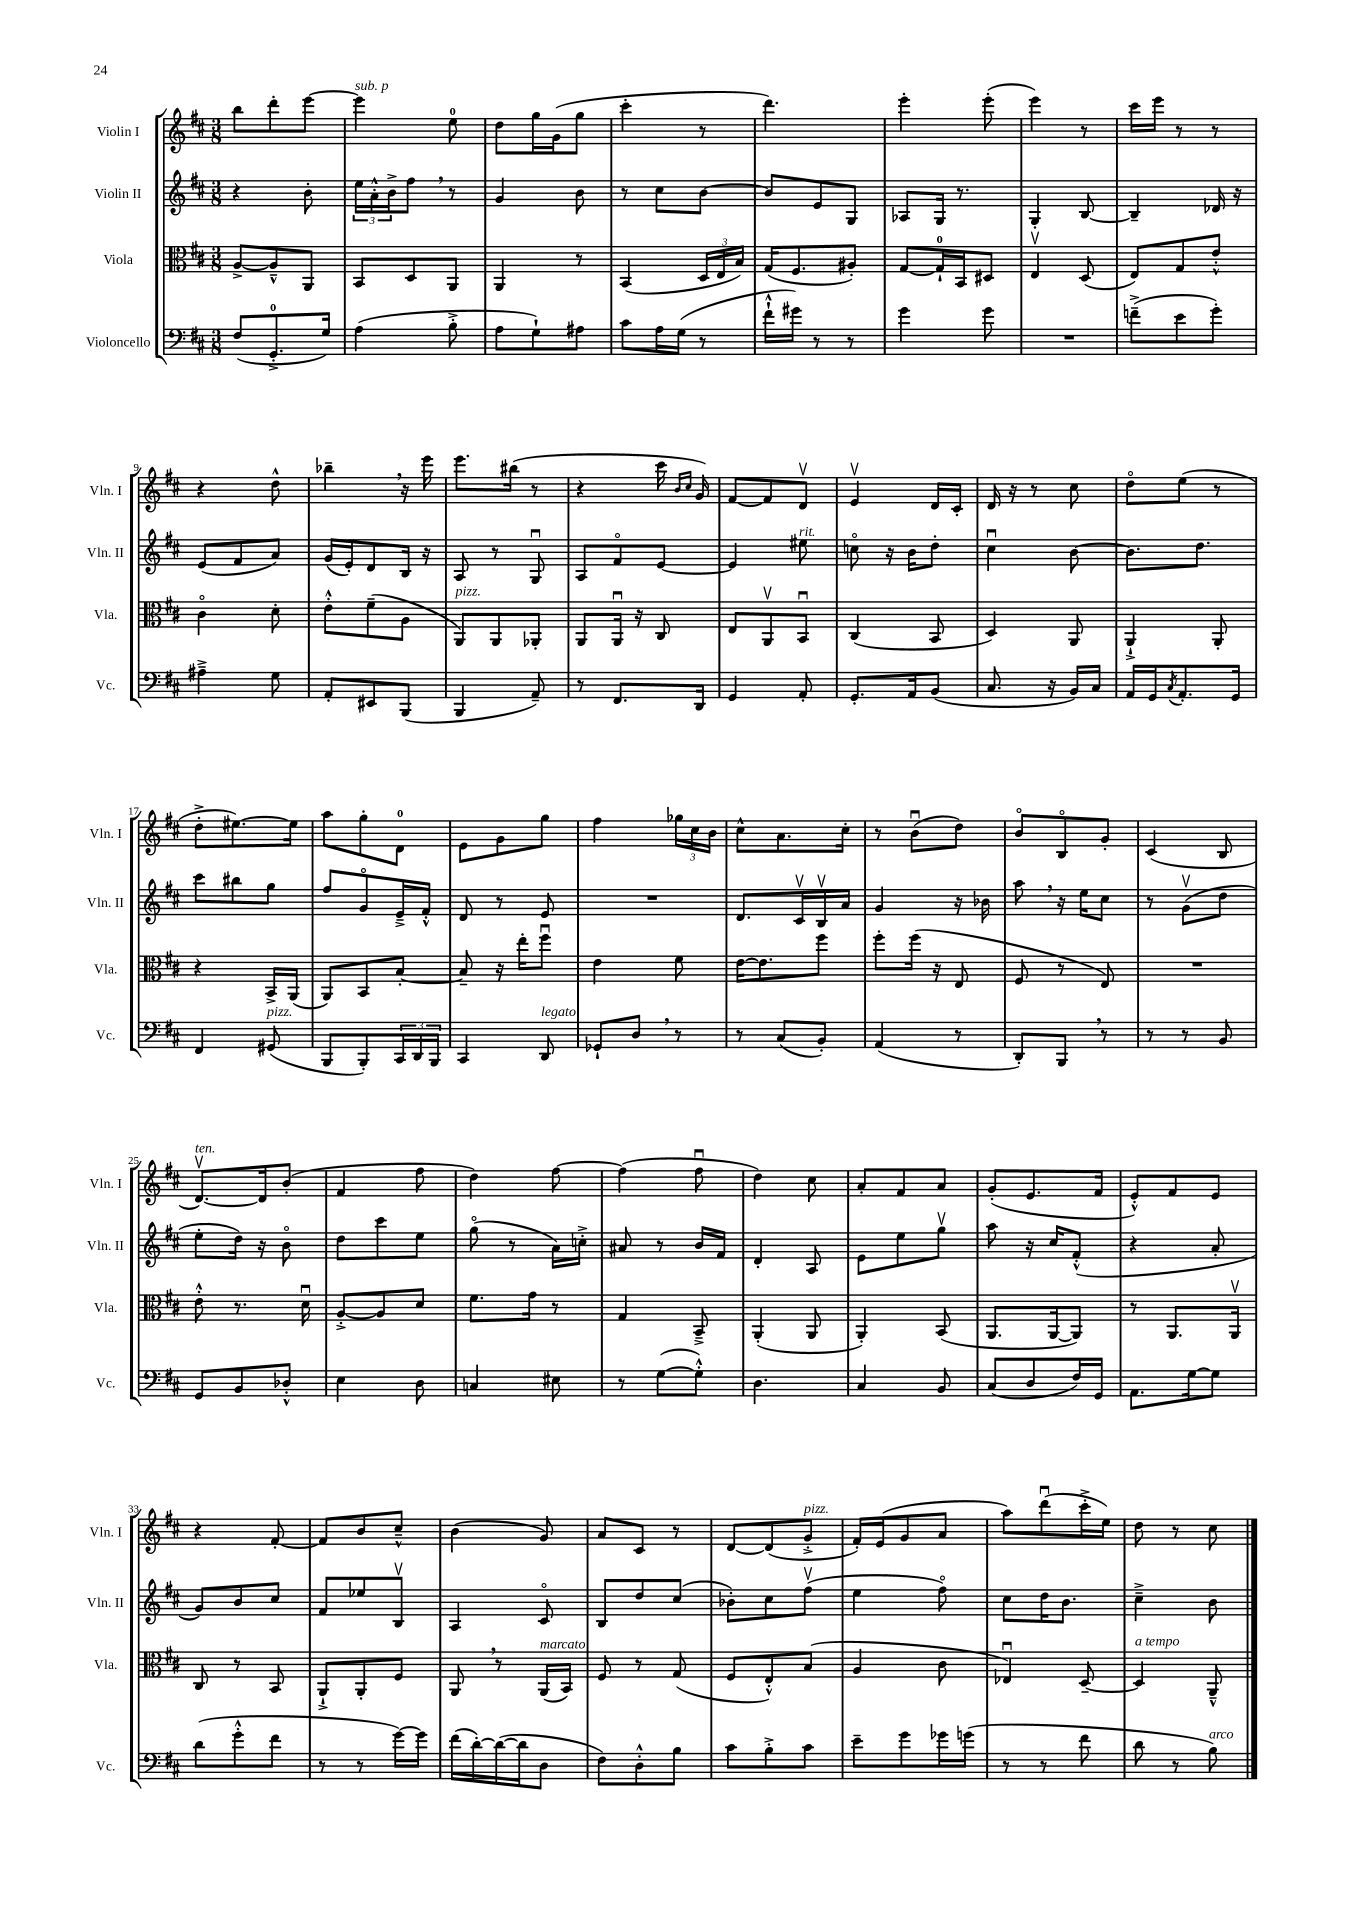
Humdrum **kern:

**kern	**kern	**kern	**kern
*staff4	*staff3	*staff2	*staff1
*clefF4	*clefC3	*clefG2	*clefG2
*k[f#c#]	*k[f#c#]	*k[f#c#]	*k[f#c#]
*M3/8	*M3/8	*M3/8	*M3/8
(8F#	[8A^	4r	8bb
8.GG'^	8A~^^]	.	8ddd'
.	8AA	8b'	[8eee
16G)	.	.	.
=	=	=	=
(4A	8BB	24ee	4eee]
.	.	24a'^^	.
.	.	24b^	.
.	8D	8ff#	.
8B'^	8AA	8r	8ee
=	=	=	=
8A	4AA	4g	8dd
8G`)	.	.	16gg
.	.	.	(16g
8A#	8r	8b	8gg
=	=	=	=
8c#	(4BB	8r	4ccc#'
16A	.	8cc#	.
(16G	.	.	.
8r	24D	[8b	8r
.	24E	.	.
.	24B)	.	.
=	=	=	=
16f#`^^	(16G	8b]	4.ddd)
16g#)	8.F#	.	.
8r	.	8e	.
8r	8A#')	8G	.
=	=	=	=
4g	[8G	8A-	4eee'
.	16G`]	16G	.
.	16BB	8.r	.
8g	8D#	.	(8eee'
=	=	=	=
4.r	4Ev	4G'	4eee)
.	(8D	[8B	8r
=	=	=	=
(8f~^	8E)	4B~]	16ccc#
.	.	.	16eee
8e	8G	.	8r
8g')	8e'^^	16d-	8r
.	.	16r	.
=	=	=	=
4A#~^	4c#o	(8e	4r
.	.	8f#	.
8G	8d'	8a)	8dd^^
=	=	=	=
8AA'	8e'^^	(16g	4bb-~
.	.	16e')	.
8EE#	(8f#~	8d	.
(8BBB	8A	16B	16r
.	.	16r	16eee
=	=	=	=
4BBB	8AA)	8A	8.eee
.	8AA	8r	.
.	.	.	(16bb#
8AA~)	8AA-'	8Gu	8r
=	=	=	=
8r	8AA	8A	4r
8.FF#	16AAu	8f#o	.
.	16r	.	.
.	8C#	[8e	16ccc#
.	.	.	16qqb
.	.	.	16qqcc#
16DD	.	.	16g)
=	=	=	=
4GG	8E	4e]	[8f#
.	8AAv	.	8f#]
8AA'	8BBu	8ee#	8dv
=	=	=	=
8.GG'	(4C#	8cco	4ev
.	.	16r	.
16AA	.	16b	.
(8BB	8BB	8dd'	16d
.	.	.	16c#'
=	=	=	=
8.C#	4D)	4cc#u	16d
.	.	.	16r
.	.	.	8r
16r	.	.	.
16BB)	8AA	[8b	8cc#
16C#	.	.	.
=	=	=	=
16AA	4AA`^	8.b]	8ddo
16GG	.	.	.
8qC#	.	.	.
8.AA'	.	.	(8ee
.	.	8.dd	.
.	8AA'	.	8r
16GG	.	.	.
=	=	=	=
4FF#	4r	8ccc#	8dd'^
.	.	8bb#	[8.ee#)
(8GG#	16BB^	8gg	.
.	(16AA	.	16ee#]
=	=	=	=
8BBB	8AA)	8ff#	8aa
8BBB')	8BB	8go	8gg'
24CC#	[8B'	16e~^	8d
24DD	.	.	.
.	.	16f#'^^	.
24BBB	.	.	.
=	=	=	=
4CC#	8B~]	8d	8e
.	16r	8r	8g
.	16ee'	.	.
8DD	8ff#u	8e	8gg
=	=	=	=
8GG-`	4e	4.r	4ff#
8D	.	.	.
8r	8f#	.	24gg-
.	.	.	24cc#
.	.	.	24b
=	=	=	=
8r	[16e	8.d	8cc#^^
.	8.e]	.	.
(8C#	.	.	8.a
.	.	16c#v	.
8BB')	8ff#	16Bv	.
.	.	16a	16cc#'
=	=	=	=
(4AA	8ff#'	4g	8r
.	(16ff#	.	(8bu
.	16r	.	.
8r	8E	16r	8dd)
.	.	16b-	.
=	=	=	=
8DD')	8F#	8aa	8bo
8BBB	8r	16r	8Bo
.	.	16ee	.
8r	8E)	8cc#	8g'
=	=	=	=
8r	4.r	8r	(4c#
8r	.	(8gv	.
8BB	.	8dd	8B
=	=	=	=
8GG	8e'^^	8ee'	[8.dv)
8BB	8.r	16dd)	.
.	.	16r	16d]
8D-'^^	.	8bo	(8b'
.	16du	.	.
=	=	=	=
4E	[8A'^	8dd	4f#
.	8A]	8ccc#	.
8D	8d	8ee	8ff#
=	=	=	=
4C	8.f#	(8ggo	4dd)
.	.	8r	.
.	16g	.	.
8E#	8r	16a)	[8ff#
.	.	16cc'^	.
=	=	=	=
8r	4G	8a#	(4ff#]
([8G	.	8r	.
8G'^^])	8BB~^	16b	8ff#u
.	.	16f#	.
=	=	=	=
4.D	(4AA'	4d'	4dd)
.	8AA	8A	8cc#
=	=	=	=
4C#	4AA')	8e	8a'
.	.	8ee	8f#
8BB	(8BB	8ggv	8a
=	=	=	=
(8C#	8.AA	8aa	(8g'
8D	.	16r	8.e
.	[16AA	16cc#	.
16F#)	8AA])	(8f#'^^	.
16GG	.	.	16f#
=	=	=	=
8.AA	8r	4r	8e'^^)
.	8.AA	.	8f#
[16G	.	.	.
8G]	.	8a'	8e
.	16AAv	.	.
=	=	=	=
(8d	8C#	8g)	4r
8g'^^	8r	8b	.
8f#	8BB	8cc#	[8f#'
=	=	=	=
8r	8AA`^	8f#	8f#]
8r	8AA'	8ee-	8b
[16g)	8F#	8Bv	8cc#~^^
16g]	.	.	.
=	=	=	=
(16f#	8AA	4A	(4b
[16d')	.	.	.
(16d_	8r	.	.
16d]	.	.	.
8D	(16AA	8c#o	8g)
.	16BB)	.	.
=	=	=	=
8F#)	8F#	8B	8a
8D'^^	8r	8dd	8c#
8B	(8G	(8cc#	8r
=	=	=	=
8c#	8F#	8b-')	[8d
8B'^	8E'^^)	8cc#	(8d]
8c#	(8B	(8ff#v	8g'^
=	=	=	=
8e~	4A	4ee	16f#')
.	.	.	(16e
8g	.	.	8g
16g-	8c#	8ff#o)	8a
(16g	.	.	.
=	=	=	=
8r	4E-u)	8cc#	8aa)
8r	.	16dd	(8dddu
.	.	8.b	.
8f#	[8D~	.	16ccc#'^
.	.	.	16ee)
=	=	=	=
8d	4D]	4cc#~^	8dd
8r	.	.	8r
8B)	8AA~^^	8b	8cc#
==	==	==	==
*-	*-	*-	*-
